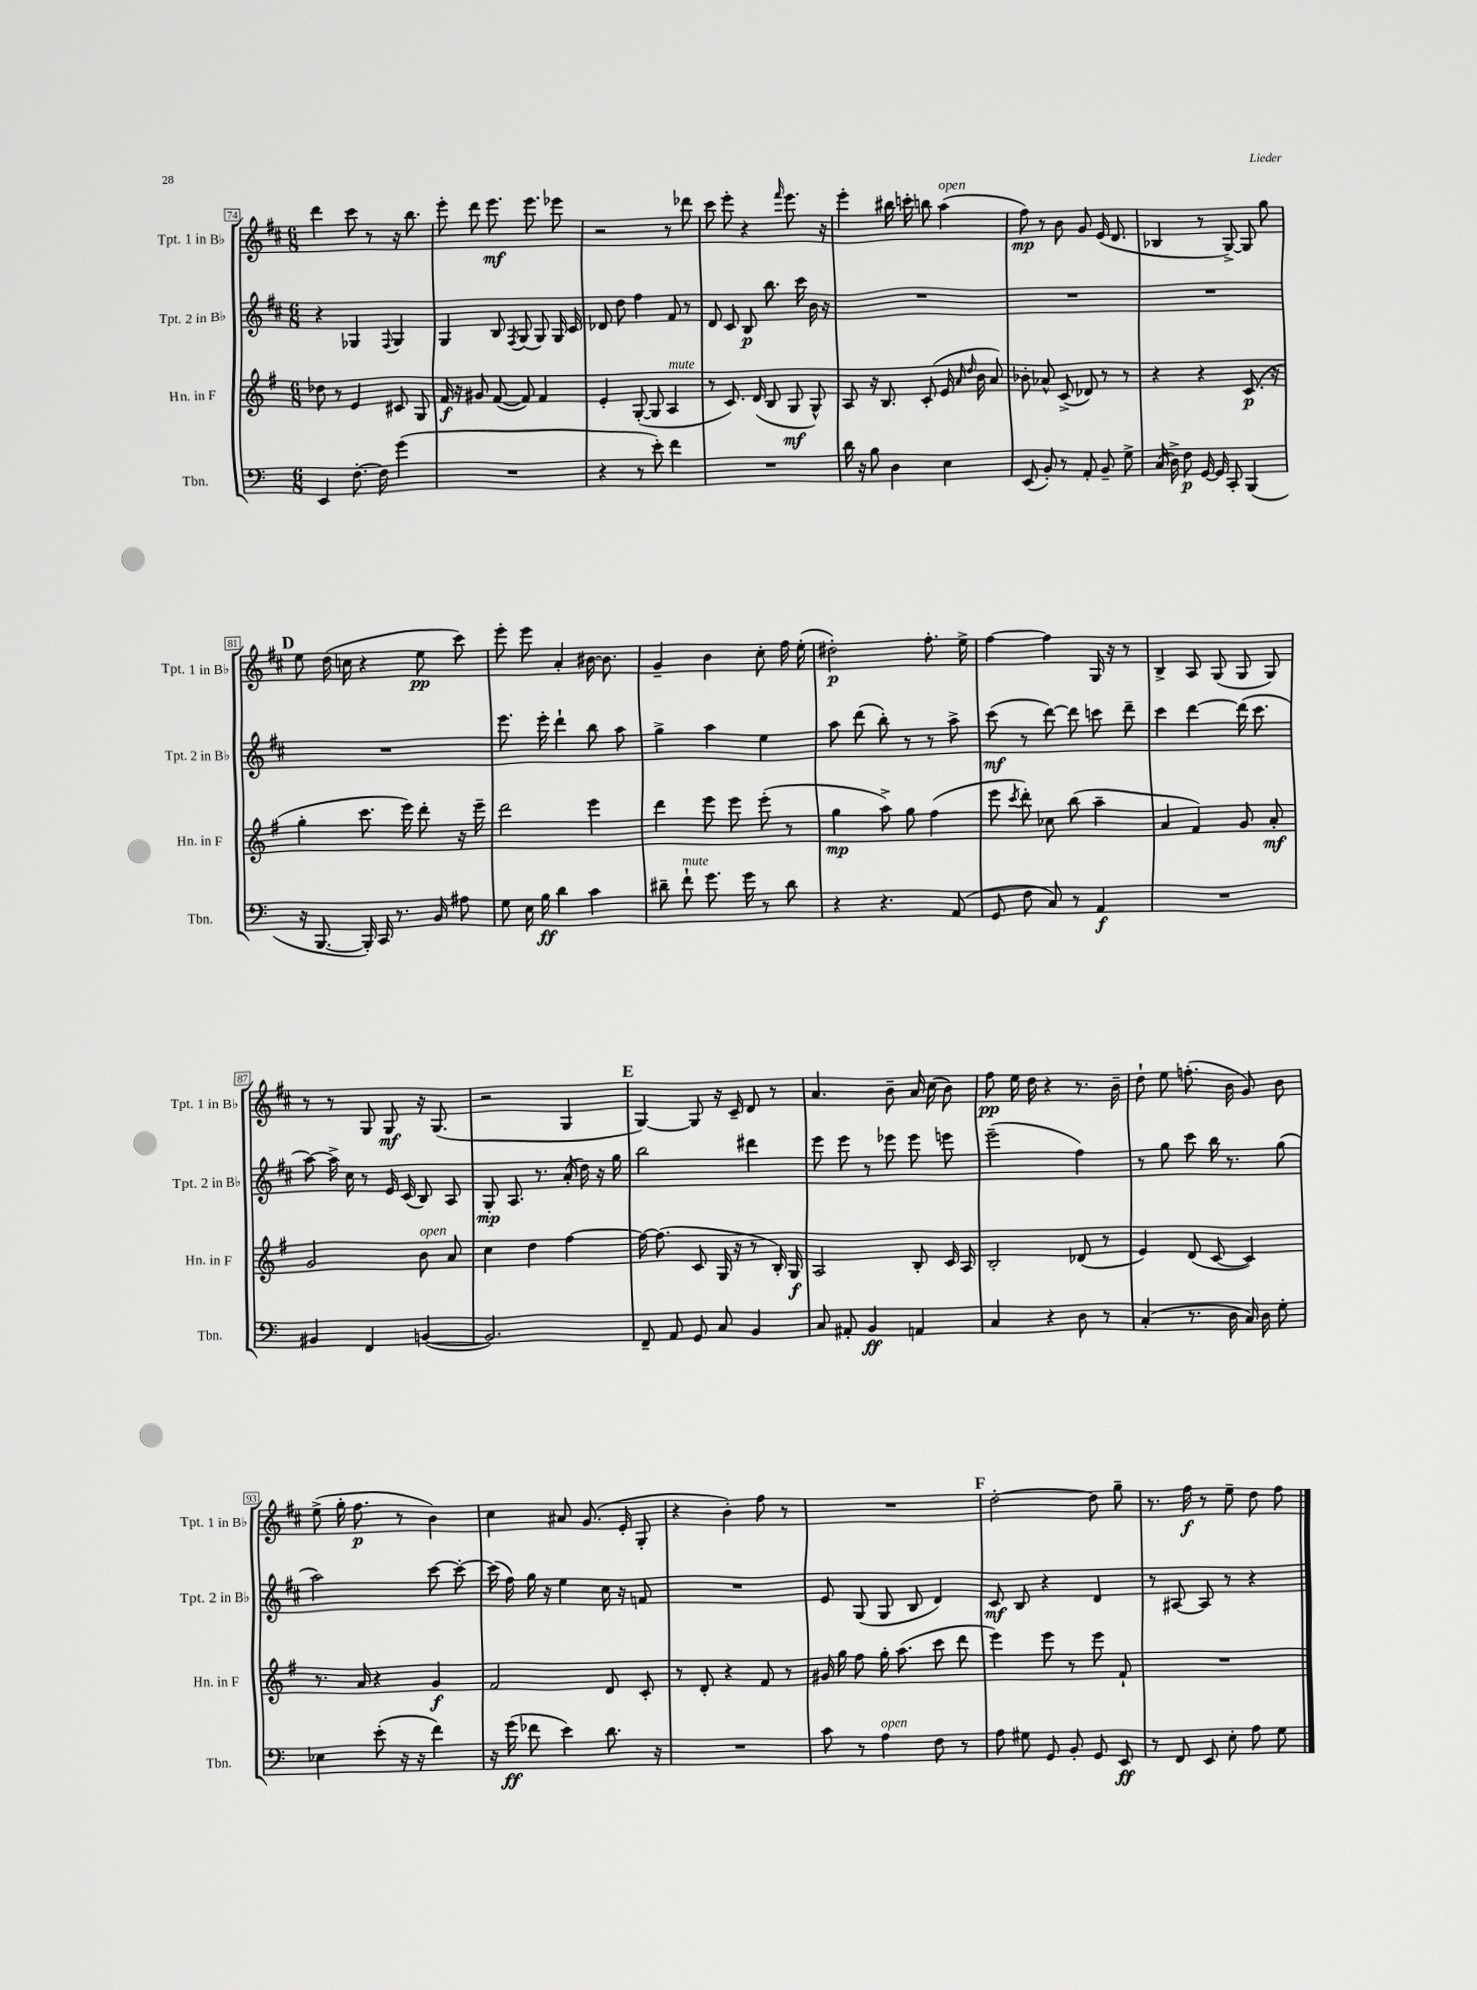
<<
\new StaffGroup <<
\new Staff = "s0" \with { instrumentName = "Tpt. 1 in Bb" shortInstrumentName = "Tpt. 1 in Bb" } {
    \clef treble \key d \major \numericTimeSignature \time 6/8
    \autoBeamOff d'''4 cis'''8 r8 r16 b''8. |
    e'''8-. d'''8 e'''8.\mf e'''8. ees'''8 |
    r2 r8 des'''8 |
    cis'''8 e'''8-. r4 \grace { fis'''16 } e'''8. r16 |
    e'''4-. bis''16 c'''16-. b''8 a''4^\markup { \italic "open" }( |
    fis''8\mp) r8 b'8 g'8 e'16( d'8. |
    bes4 r8 g8~->) g8 g''8 |
    \mark \markup { \bold "D" } e''8 d''16( c''16 r4 e''8\pp cis'''8) |
    e'''8-. e'''8 a'4-. bis'16~ bis'8. |
    g'4-- b'4 cis''8-. fis''16 e''16-.( |
    dis''2-.\p) fis''8.-. e''16-> |
    fis''4~ fis''4 g16 r16 r8 |
    b4-> a8 g8( g8 g8) |
    r8 r8 g8 g8\mf r16 g8.( |
    r2 g4 |
    \mark \markup { \bold "E" } g4~) g8 r16 cis'16-- d'8 r8 |
    a'4. b'8-- a'16 cis''16( b'8) |
    fis''8\pp e''16 d''16 r4 r8. b'16-- |
    d''8-! e''8 f''8.-.( b'16 g'8) b'8 |
    e''8->( g''16-. fis''8.\p r8 b'4) |
    cis''4 ais'8 g'8.( e'16-. g8-. |
    r4 b'4-.) fis''8 r8 |
    R2. |
    \mark \markup { \bold "F" } d''2~-. d''8 g''8-- |
    r8. fis''16\f r8 e''8-- d''8 fis''8 \bar "|." |
}
\new Staff = "s1" \with { instrumentName = "Tpt. 2 in Bb" shortInstrumentName = "Tpt. 2 in Bb" } {
    \clef treble \key d \major \numericTimeSignature \time 6/8
    \autoBeamOff r4 ges4 \appoggiatura { fis8 } ges4 |
    g4 b8 \acciaccatura { fis8 } g8( g8) g16 cis'16 |
    des'8 d''8 fis''4 fis'8 r8 |
    d'8 cis'8 b8\p b''8. cis'''16 b'16 r16 |
    R2. |
    R2. |
    R2. |
    \mark \markup { \bold "D" } R2. |
    e'''8. e'''16-. d'''4-! b''8 a''8 |
    g''4-> a''4 e''4 |
    a''8 d'''8( b''8-.) r8 r8 a''8-> |
    cis'''8\mf( r8 d'''8~) d'''8 c'''8 d'''8-- |
    cis'''4 d'''4~ d'''16( cis'''8. |
    a''8~) a''16-> cis''16 r8 e'16 cis'16( b8) a8 |
    g8-.\mp a8. r8. a'16-.( d''16) r16 g''16 |
    \mark \markup { \bold "E" } b''2 dis'''4 |
    e'''8 e'''8 r8 ees'''8 ees'''8 e'''8 |
    e'''2--( fis''4) |
    r8 g''8 cis'''8 b''16 r8. g''8( |
    a''2) cis'''8~ cis'''8~-. |
    cis'''16( fis''16) g''16 r16 e''4 cis''16 r16 f'8 |
    R2. |
    e'8 g8( g8 b8 d'4) |
    \mark \markup { \bold "F" } cis'8\mf b8 r4 d'4 |
    r8 ais8~ ais8 r8 r4 \bar "|." |
}
\new Staff = "s2" \with { instrumentName = "Hn. in F" shortInstrumentName = "Hn. in F" } {
    \clef treble \key g \major \numericTimeSignature \time 6/8
    \autoBeamOff des''8 r8 e'4 cis'8 g8 |
    fis'16\f r16 gis'8 fis'8~( fis'8) fis'4 |
    e'4-. g8~-.( g8 a4^\markup { \italic "mute" } |
    r8 c'8.) d'16( b8 g8\mf g8-^) |
    a8 r16 b8. c'8-.( e'16 \grace { a'16 d''16 } b'16 a'8) |
    bes'8-. aes'8-^ c'8->( des'8) r8 r8 |
    r4 r4 c'8.\p( r16 |
    \mark \markup { \bold "D" } g''4-. c'''8. e'''16) d'''8-. r16 e'''16-- |
    d'''2 e'''4 |
    d'''4 e'''8 e'''8 e'''8-.( r8 |
    g''4\mp a''8->) g''8 fis''4( |
    e'''8 \acciaccatura { c'''8 } d'''8-.) ces''8 b''8( a''4-- |
    a'4 fis'4) g'8 a'8-.\mf |
    g'2 b'8^\markup { \italic "open" } a'8 |
    c''4 d''4 fis''4~ |
    \mark \markup { \bold "E" } fis''16~ fis''8.( c'8 g16 r16 r8 b16-.) g16\f |
    a2 b8-. c'16 a16 |
    b2-. des'8( r8 |
    e'4) d'8( c'8~ c'4) |
    r8. a'16 r4 g'4\f |
    fis'2 d'8 c'8-. |
    r8 d'8-. r4 fis'8 r8 |
    gis'16 g''16 fis''8 g''16-. a''8.( c'''8 d'''8 |
    \mark \markup { \bold "F" } e'''4) e'''8 r8 e'''8 fis'8-! |
    R2. \bar "|." |
}
\new Staff = "s3" \with { instrumentName = "Tbn." shortInstrumentName = "Tbn." } {
    \clef bass \key c \major \numericTimeSignature \time 6/8
    \autoBeamOff e,4 f8.~-. f16 g'4( |
    R2. |
    r4 r8 e'8-.) f'4 |
    R2. |
    d'16 r16 b8 d4 e4 |
    e,8( b,8-.) r8 a,8-. b,8-- g8-> |
    c16( d16->) f8\p g,16~ g,16 c,8-. b,,4( |
    \mark \markup { \bold "D" } r16 b,,8.~ b,,16-.) c,16 r8. b,16 ais8 |
    g8 e16 b16\ff d'4 c'4 |
    dis'8-- f'8-!^\markup { \italic "mute" } g'8. g'16 r8 dis'8 |
    r4 r4. a,8( |
    g,8 f8 c8) r8 a,4\f |
    R2. |
    bis,4 f,4 b,4~( |
    b,2.) |
    \mark \markup { \bold "E" } f,8-- a,8 g,8 c8 b,4 |
    c8 ais,8-. b,4\ff a,4 |
    c4 r4 d8 r8 |
    c4-.( r8. d16 c16) d16 g8-. |
    ees4 e'8-.( r16 r16 f'4) |
    r16 g'16\ff( fes'8 e'4) d'8. r16 |
    R2. |
    c'8 r8 a4^\markup { \italic "open" } f8 r8 |
    \mark \markup { \bold "F" } a8 gis8 g,8 b,8-. g,8 e,8\ff |
    r8 f,8 e,8 e8-. a8 g8 \bar "|." |
}
>>
>>
\layout { \context { \Score currentBarNumber = #74 \override BarNumber.stencil = #(make-stencil-boxer 0.1 0.3 ly:text-interface::print) } }
